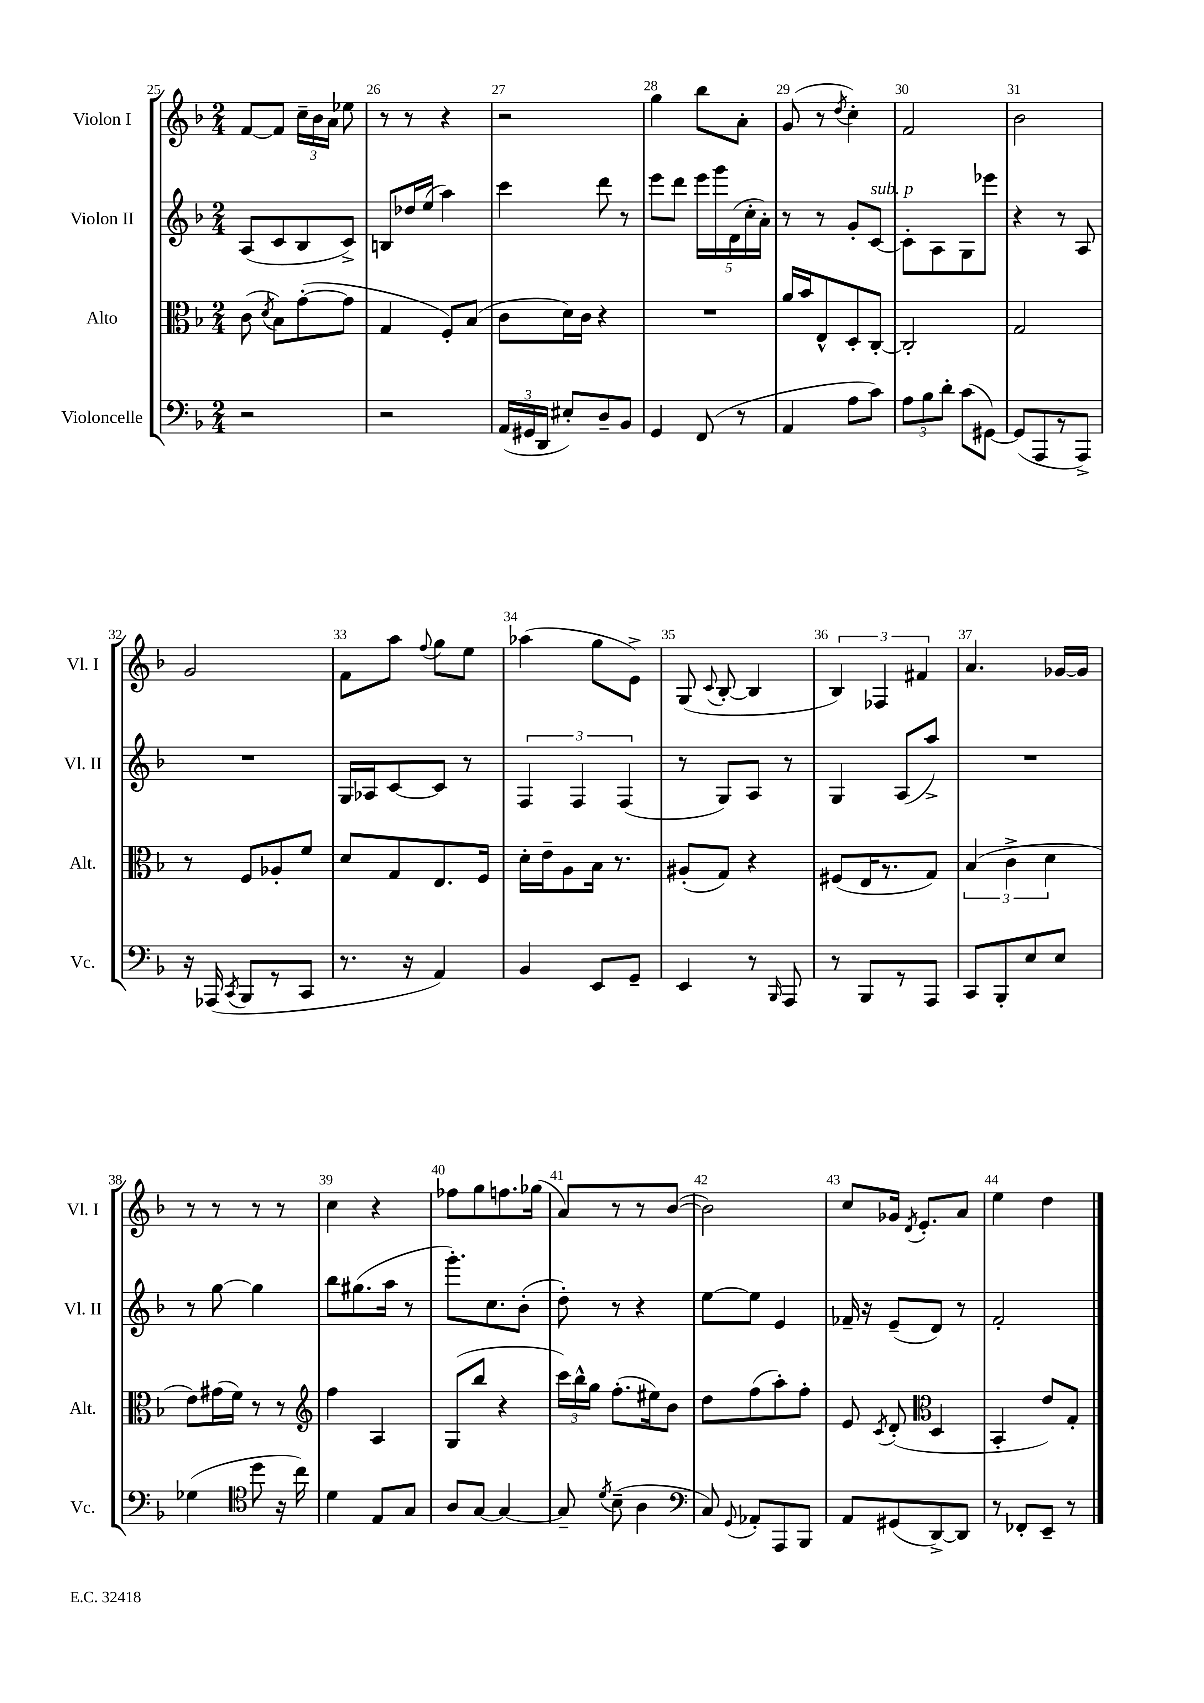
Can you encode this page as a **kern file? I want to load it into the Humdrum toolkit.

**kern	**kern	**kern	**kern
*staff4	*staff3	*staff2	*staff1
*clefF4	*clefC3	*clefG2	*clefG2
*k[b-]	*k[b-]	*k[b-]	*k[b-]
*M2/4	*M2/4	*M2/4	*M2/4
2r	(8c\	(8A/L	[8f/L
.	8qd/	.	.
.	8B-\L)	8c/	8f/]J
.	([8g'\	8B-/	24cc~\LL
.	.	.	24b-\
.	.	.	24a\JJ
.	8g\]J	8c^/J)	8ee-\
=	=	=	=
2r	4G/	8B/L	8r
.	.	16dd-/L	8r
.	.	(16ee/JJ	.
.	8F'/L)	4aa\)	4r
.	(8B-/J	.	.
=	=	=	=
(24AA/LL	8c\L	4ccc\	2r
24GG#/	.	.	.
24DD/JJ	.	.	.
8E#'/L)	16d\L)	.	.
.	16c\JJ	.	.
8D~/	4r	8ddd\	.
8BB-/J	.	8r	.
=	=	=	=
4GG/	2r	8eee\L	4gg\
.	.	8ddd\J	.
(8FF/	.	20eee\LL	8bb-\L
.	.	20ggg\	.
.	.	(20d\	.
8r	.	.	8a'\J
.	.	20cc'\	.
.	.	20a'\JJ)	.
=	=	=	=
4AA/	16a/LL	8r	(8g/
.	16b-/J	.	.
.	8E^^/	8r	8r
.	.	.	8qdd/
8A\L	8D'/	8g'/L	4cc'\)
8c\J)	[8C'/J	[8c/J	.
=	=	=	=
12A\L	2C'/]	8c'\]L	2f/
12B-\	.	.	.
.	.	8A\	.
12d'\J	.	.	.
(8c\L	.	8G\	.
[8GG#\J)	.	8eee-\J	.
=	=	=	=
(8GG#/]L	2G/	4r	2b-\
8AAA/	.	.	.
8r	.	8r	.
8AAA^/J)	.	8A/	.
=	=	=	=
16r	8r	2r	2g/
(16AAA-/	.	.	.
8qCC/	.	.	.
8BBB-/L	8F/L	.	.
8r	8A-'/	.	.
8CC/J	8f/J	.	.
=	=	=	=
8.r	8d/L	16G/LL	8f\L
.	.	16A-/J	.
.	8G/	[8c/	8aa\J
16r	.	.	.
.	.	.	8qqff/
4AA/)	8.E/	8c/]J	8gg\L
.	.	8r	8ee\J
.	16F/Jk	.	.
=	=	=	=
4BB-/	16d'\LL	6F/	(4aa-\
.	16e~\J	.	.
.	8A\	.	.
.	.	6F/	.
8EE/L	16B-\Jk	.	8gg\L
.	8.r	.	.
.	.	(6F/	.
8GG~/J	.	.	8e^\J)
=	=	=	=
4EE/	(8A#'/L	8r	(8G/
.	.	.	8qqc/
.	8G/J)	8G/L)	[8B-'/
8r	4r	8A/J	4B-/]
16qqBBB-/	.	.	.
8AAA/	.	8r	.
=	=	=	=
8r	(8F#/L	4G/	6B-/)
8BBB-/L	16E/K	.	.
.	.	.	6F-/
.	8.r	.	.
8r	.	(8A/L	.
.	.	.	6f#/
8AAA/J	8G/J)	8aa^/J)	.
=	=	=	=
8CC/L	(6B-/	2r	4.a/
8BBB-'/	.	.	.
.	6c^\	.	.
8E/	.	.	.
.	6d\	.	.
8E/J	.	.	[16g-/LL
.	.	.	16g-/]JJ
=	=	=	=
(4G-\	8e\L)	8r	8r
.	(16g#\L	[8gg\	8r
.	16f\JJ)	.	.
*clefC4	*	*	*
8dd\	8r	4gg\]	8r
16r	8r	.	8r
16cc\)	.	.	.
=	=	=	=
*	*clefG2	*	*
4d\	4ff\	8bb-\L	4cc\
.	.	(8.gg#\	.
8E/L	4A/	.	4r
.	.	16aa\Jk	.
8G/J	.	8r	.
=	=	=	=
8A/L	(8G/L	8.ggg'\L)	8ff-\L
[8G/J	8bb-/J	.	8gg\
.	.	8.cc\	.
4G/_	4r	.	8.ff\
.	.	(8b-'\J	.
.	.	.	(16gg-\Jk
=	=	=	=
8G~/]	24ccc\LL)	8dd'\)	8a/L)
.	24bb-^^\	.	.
.	24gg\JJ	.	.
8qd/	.	.	.
(8B-~\	(8.ff'\L	8r	8r
4A\	.	4r	8r
.	16ee#\k)	.	.
.	8b-\J	.	([8b-/J
=	=	=	=
*clefF4	*	*	*
8C/)	8dd\L	[8ee\L	2b-\])
8qqGG/	.	.	.
8AA-'/L	(8ff\	8ee\]J	.
8AAA/	8aa'\)	4e/	.
8BBB-/J	8ff'\J	.	.
=	=	=	=
8AA/L	8e/	16f-~/	8cc/L
.	.	16r	.
.	8qc/	.	.
(8GG#/	(8d'/	(8e~/L	16g-/Jk
.	.	.	8qd/
.	.	.	8.e'/L
*	*clefC3	*	*
[8DD^/)	4D/	8d/J)	.
8DD/]J	.	8r	8a/J
=	=	=	=
8r	4BB-'/	2f'/	4ee\
8FF-'/L	.	.	.
8EE~/J	8e/L)	.	4dd\
8r	8G'/J	.	.
==	==	==	==
*-	*-	*-	*-
